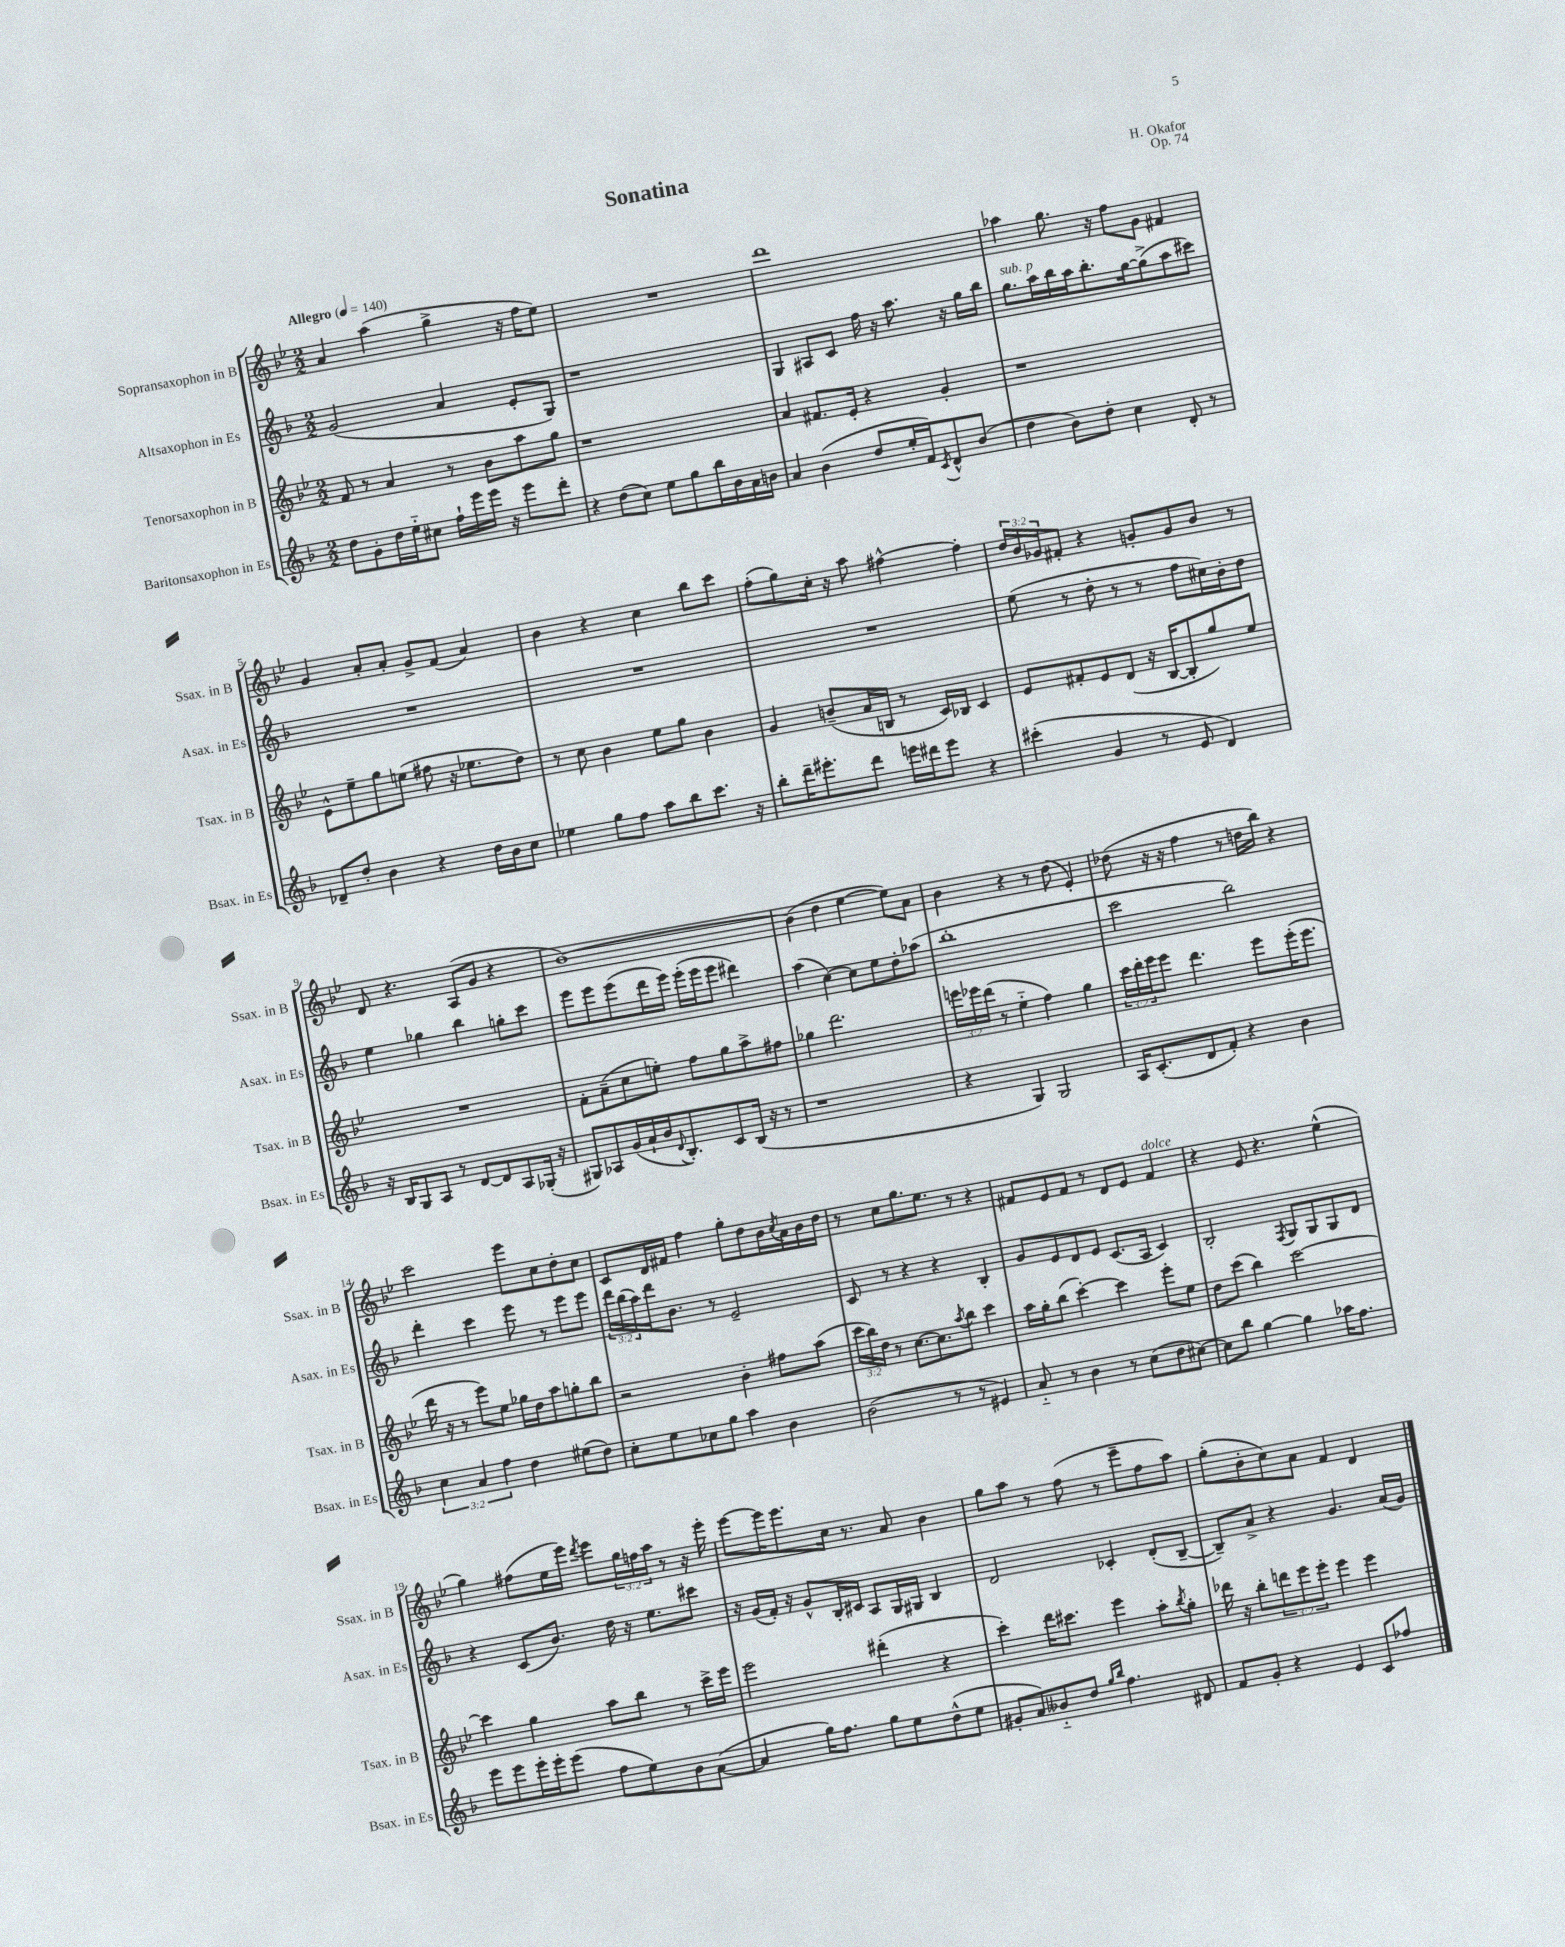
\header { title = "Sonatina" composer = "H. Okafor" opus = "Op. 74" }
<<
\new StaffGroup <<
\new Staff = "s0" \with { instrumentName = "Sopransaxophon in B" shortInstrumentName = "Ssax. in B" } {
    \clef treble \key bes \major \numericTimeSignature \time 2/2 \override Staff.TupletNumber.text = #tuplet-number::calc-fraction-text \tempo "Allegro" 4 = 140
    a'4 a''4( g''4-> r16 f''16 ees''8) |
    R1 |
    d'''1 |
    aes''4 g''8. r16 f''8 g'8 fis'4 |
    g'4 a'8-. a'8-. g'8-> f'8( a'4) |
    bes'4 r4 c''4 bes''8 c'''8 |
    f''8-.( g''8) c''16-. r16 a''8 fis''4~-^ fis''4-. |
    \tuplet 3/2 { d''16 bes'16 ges'16 } fis'8-. r4 g'8-. g'8 bes'8 r8 |
    d'8 r4. a8( g'8 r4 |
    bes'1~) |
    bes'4( d''4 ees''4~ ees''8) a'8 |
    bes'4 r4 r8 d''8( ees'4-.) |
    des''8( r16 r16 f''4 r8 d''16 bes''16) r4 |
    c'''2 ees'''8 c''8 d''8-. c''8 |
    c'8 d'16 fis'16 f''4 g''8-. d''8 bes'16 \acciaccatura { c''8 } a'16 bes'16 d''16 |
    r8 c''8 g''8. ees''8. r8 r4 |
    fis'8 ees'8 fis'8 r8 d'8 ees'8 fis'4^\markup { \italic "dolce" } |
    r4 ees'8 r4. ees''4-^( |
    g''4) fis''8( ees''16 ees'''16) \acciaccatura { d'''8 } ees'''8 \tuplet 3/2 { g''16 f''16 a''16 } r8 r16 ees'''16-. |
    ees'''8~ ees'''16 ees'''8. c''16 r8. a'8 bes'4 |
    g''8 a''8 r8 f''8( r8 ees'''8-- f''8 a''8) |
    g''8-.( bes'8-. c''8) a'8 f'4 d'4 \bar "|." |
}
\new Staff = "s1" \with { instrumentName = "Altsaxophon in Es" shortInstrumentName = "Asax. in Es" } {
    \clef treble \key f \major \numericTimeSignature \time 2/2 \override Staff.TupletNumber.text = #tuplet-number::calc-fraction-text
    g'2( a'4 e'8-. g8) |
    r1 |
    g4 ais8 c'8 f''16 r16 a''8. r16 g''16 bes''16 |
    g''8.^\markup { \italic "sub. p" } a''16 bes''16 a''16 bes''8.-. g''16~ g''8->( a''8 cis'''8) |
    R1 |
    R1 |
    R1 |
    e''8( r8 d''8-. r8 r8 f''8 cis''16) bes'16-. d''8 |
    e''4 ges''4 bes''4 g''8-. c'''8 |
    e'''8 e'''8 e'''8( d'''16 e'''16) e'''16-.( e'''16 e'''8 dis'''4) |
    a''4( c''4~) c''8 e''8 d''8-. aes''8( |
    bes''1-. |
    c'''2 bes''2) |
    d'''4-. c'''4 e'''8 r8 e'''8 e'''8 |
    \tuplet 3/2 { d'''16 bes''16( a''16) } d'''16 bes'8. r8 e'2-- |
    c'8 r8 r4 r4 bes4-. |
    g'8 e'8 d'8 e'8 c'8.( a16 c'4) |
    bes2-. \acciaccatura { f8 } g8 g8 g8 d'8 |
    r4 c'8( bes'8.) d''16 r16 e''8. cis'''8 |
    r16 g'16( f'16-.) r16 g'8-^ bes16-. cis'16 a8 g16 gis16 bes4 |
    d'2 ces'4-. d'8-.( bes8~-- |
    bes8--) a'8-> r4 g'4. a'16( g'16) \bar "|." |
}
\new Staff = "s2" \with { instrumentName = "Tenorsaxophon in B" shortInstrumentName = "Tsax. in B" } {
    \clef treble \key bes \major \numericTimeSignature \time 2/2 \override Staff.TupletNumber.text = #tuplet-number::calc-fraction-text
    f'8 r8 a'4 r8 bes'8 a''8 g''8 |
    r1 |
    a'4 fis'8. ees'16-. r4 g'4-. |
    r1 |
    ees'8-^ ees''8-- g''8 e''8( fis''8 r16 ees''8. d''8) |
    r8 c''8 bes'4 ees''8 g''8 bes'4 |
    g'4 b'8--( a'16 b16 r8 c'16) bes16 c'4 |
    ees'8 fis'8-. ees'8 d'8( r16 bes16~ bes8-. g''8) ees''8 |
    R1 |
    f'8-. a'8--( c''8 e''8-.) f''8 g''8 a''8-> fis''8 |
    ges''4 d'''2. |
    \tuplet 3/2 { e'''16 ees'''16 d'''16( } r8 ees''4-_ f''4) g''4 |
    \tuplet 3/2 { c'''16 d'''16-. ees'''16 } ees'''8 d'''4. ees'''8 ees'''16-.( ees'''8. |
    d'''16 r16 r8 ees'''8) ees''8 ges''16 d''16 a''8 g''8-. bes''8 |
    r2 bes'4-. fis''8 a''8( |
    \tuplet 3/2 { c'''16 bes''16) d''16 } r8 c''8.~ c''8. \acciaccatura { a''8 } bes''8 c'''4 |
    a''16 g''16-. bes''8( c'''4~-.) c'''4 ees'''8-. ees''8 |
    d''8 c'''8( bes''4) c'''2~ |
    c'''4 g''4 a''8 bes''8 r8 c'''16-> ees'''16 |
    ees'''2 dis'''4-.( r4 |
    c'''4-.) d'''16 cis'''8. ees'''4 a''8-. \acciaccatura { bes''8 } g''8-. |
    des'''16 r16 bes''8-. \tuplet 3/2 { d'''8 ees'''8 ees'''8-. } ees'''4 ees'''4 \bar "|." |
}
\new Staff = "s3" \with { instrumentName = "Baritonsaxophon in Es" shortInstrumentName = "Bsax. in Es" } {
    \clef treble \key f \major \numericTimeSignature \time 2/2 \override Staff.TupletNumber.text = #tuplet-number::calc-fraction-text
    d''8 g'8-. d''16 e''16-_ cis''8 f''16-! e'''16 e'''16 r16 e'''8 d'''8-. |
    r4 d''8( c''8) e''8 g''8 bes''16 bes'16 a'16 b'16 |
    a'4 bes'4( d''8 e''16-. f'16) \acciaccatura { c'8 } d'8-^ bes'8( |
    d''4 bes'8) d''8-. c''4 d'8-. r8 |
    des'8-- d''8-. bes'4 r4 d''16 bes'16 c''8 |
    ees''4 g''8 f''8 a''8 bes''8 c'''8. r16 |
    bes''8-. d'''16-- eis'''8.-. d'''8 e'''16 dis'''16 e'''8 r4 |
    cis'''4-.( g'4 r8 e'8 d'4) |
    r16 bes16 g8 a8 r8 d'8~ d'8 a8 ges16-.( r16 |
    gis8) aes8 g'16( a'16-! bes'16 \appoggiatura { d'8 } bes8.-.) c'8 bes16( r16 r8 |
    r1 |
    r4 g4) g2 |
    a16 c'8.-.( d'8 f'8-.) r4 bes'4 |
    \tuplet 3/2 { c''4 a'4 f''4 } d''4 eis''8( d''8) |
    c''8-. e''8 ces''8 g''8 a''4 bes'4 |
    bes'2( r8 r8 eis'4) |
    a'8-_ r8 bes'4 r8 c''8( d''8 cis''8~) |
    cis''8 bes''8 g''4~ g''4 aes''16 f''8. |
    e'''8 e'''8 e'''16-. e'''16-. e'''8( f''8 e''8) bes'8 a'8~( |
    a'4 g''16) f''8. g''8 e''8 d''8-^( e''8 |
    gis'8-. a'8) beses'8-_ d''8 \grace { g''16 bes''16 } f''4. dis'8 |
    f'8 g'8-. r4 e'4 c'8 fes''8 \bar "|." |
}
>>
>>
